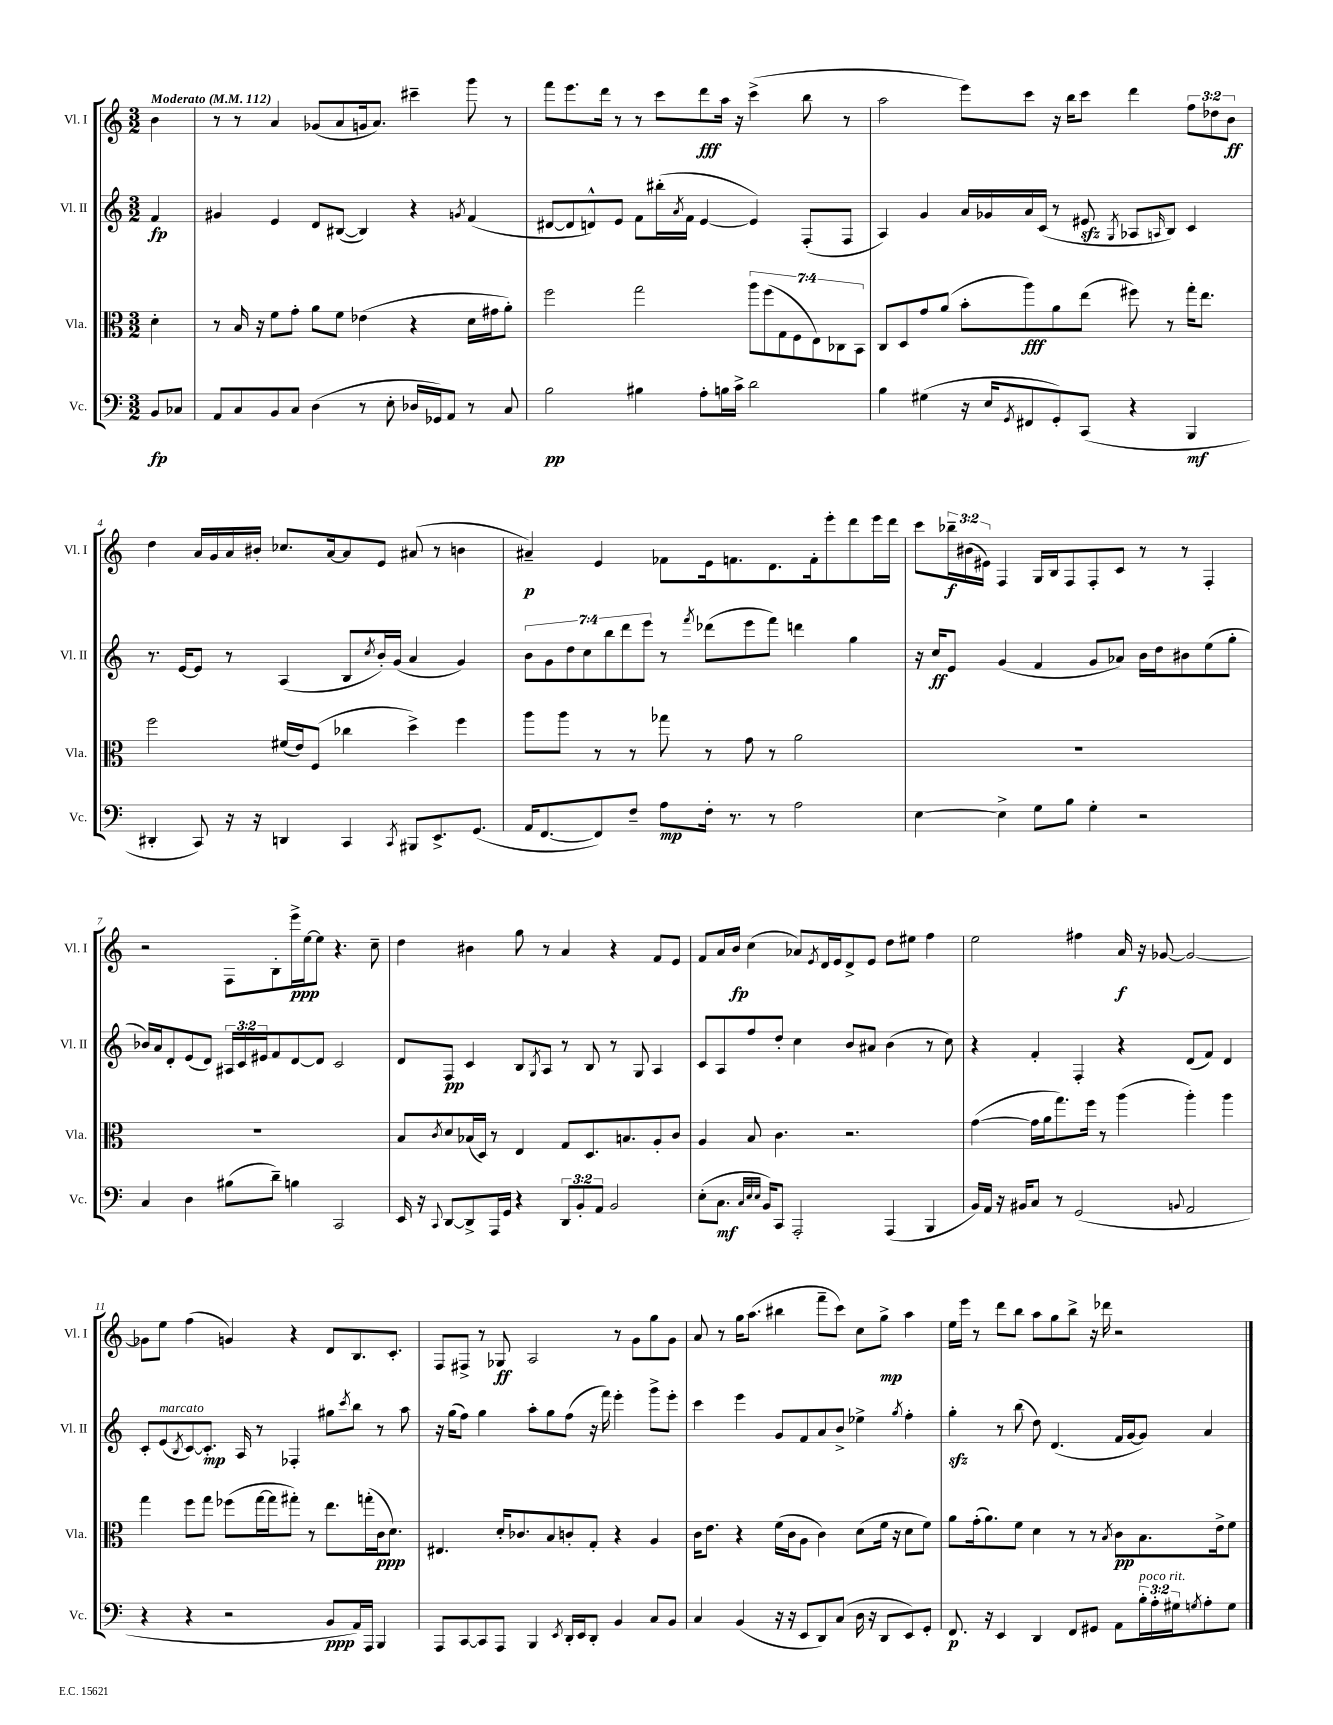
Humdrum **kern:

**kern	**kern	**kern	**kern
*staff4	*staff3	*staff2	*staff1
*clefF4	*clefC3	*clefG2	*clefG2
*k[]	*k[]	*k[]	*k[]
*M3/2	*M3/2	*M3/2	*M3/2
*MM112	*MM112	*MM112	*MM112
8BB	4d'	4f	4b
8C-	.	.	.
=	=	=	=
8AA	8r	4g#	8r
8C	16B	.	8r
.	16r	.	.
8BB	8f	4e	4a
8C	8g'	.	.
(4D	8a	8d	(8g-
.	8f	([8B#	8a
8r	(4e-	4B#])	16g
.	.	.	8.a)
8E'	.	.	.
16D-	4r	4r	4ccc#~
16GG-)	.	.	.
8AA	.	.	.
.	.	8qg	.
8r	16d	(4f	8ggg
.	16g#	.	.
8C	8a')	.	8r
=	=	=	=
2B	2ff	[8d#	8fff
.	.	8d#]	8.eee
.	.	8d^^)	.
.	.	.	16ddd
.	.	8e	8r
4B#	2gg	8f	8r
.	.	(16bb#'	8ccc
.	.	8qa	.
.	.	16f	.
8A'	.	[4e	8ddd
16B	.	.	16aa
16c^	.	.	16r
2d	14aa	4e])	(4ccc^
.	(14ff	.	.
.	14G	.	.
.	14F	.	.
.	.	(8F'	8bb
.	14E)	.	.
.	14C-	.	.
.	.	8F	8r
.	14BB	.	.
=	=	=	=
4B	8C	4A)	2aa
.	8D	.	.
(4G#	8g	4g	.
.	(8a	.	.
16r	8b'	16a	8eee)
16E	.	16g-	.
8qGG	.	.	.
8FF#	8aa)	16a	8ccc
.	.	(16c	.
8GG')	8a	8r	16r
.	.	.	16bb
(8CC	(8ee	8e#	8ccc
.	.	8qG	.
4r	8ff#)	8A-	4ddd
.	.	16qqA	.
.	8r	8B)	.
4BBB	16gg'	4c	12ff
.	8.ee	.	.
.	.	.	12dd-
.	.	.	12b
=	=	=	=
4DD#'	2ff	8.r	4dd
.	.	[16e	.
8CC)	.	8e]	16a
.	.	.	16g
16r	.	8r	16a
16r	.	.	16b#'
4DD	(16f#	(4A	8.cc-
.	16e)	.	.
.	(8F	.	.
.	.	.	[16a
4CC	4cc-	8B	8a]
.	.	8qcc	.
.	.	16b')	8e
.	.	(16g	.
8qCC	.	.	.
8BBB#	4dd^)	4a	(8a#
8.EE^	.	.	8r
.	4ff	4g)	4b
(8.GG	.	.	.
=	=	=	=
16AA	8aa	14b	4a#~)
[8.FF	.	.	.
.	.	14g	.
.	8aa	.	.
.	.	14dd	.
.	.	14cc	.
8FF])	8r	.	4e
.	.	14bb	.
.	.	14ddd	.
8F~	8r	.	.
.	.	14eee	.
8A	8gg-	8r	8f-
.	.	8qfff	.
16F'	8r	(8ddd-	16e
8.r	.	.	8.f
.	8g	8eee	.
8r	8r	8fff)	8.d
2A	2a	4ddd	.
.	.	.	16f'
.	.	.	8eee'
.	.	4gg	8ddd
.	.	.	16eee
.	.	.	16ddd
=	=	=	=
[4E	1.r	16r	8ccc
.	.	16cc	.
.	.	8e	24bb-~
.	.	.	(24b#
.	.	.	24e#)
4E^]	.	(4g	4F
8G	.	4f	16G
.	.	.	16B
8B	.	.	8F
4G'	.	8g	8F'
.	.	8a-)	8c
2r	.	16b	8r
.	.	16dd	.
.	.	8b#	8r
.	.	(8ee	4F'
.	.	8gg'	.
=	=	=	=
4C	1.r	16b-)	2r
.	.	16a	.
.	.	8d'	.
4D	.	(8e	.
.	.	8d)	.
(8B#	.	24A#	8F
.	.	24c	.
.	.	24e#	.
8d~)	.	8f	8B'
4B	.	[8d	16eee^
.	.	.	[16ee
.	.	8d]	8ee]
2CC	.	2c	4.r
.	.	.	8cc~
=	=	=	=
16EE	8B	8d	4dd
16r	.	.	.
8qqCC	8qc	.	.
[8DD	8d	8F	.
8DD^]	(16B-	4c	4b#
.	16D)	.	.
16AAA	8r	.	.
16GG	.	.	.
4r	4E	8B	8gg
.	.	8qG	.
.	.	8A	8r
12DD	8G	8r	4a
12BB'	.	.	.
.	8.D	8B	.
12AA	.	.	.
2BB	.	8r	4r
.	8.B	.	.
.	.	8G	.
.	8A'	4A	8f
.	8c	.	8e
=	=	=	=
(8E'	4A	8c	8f
8.C	.	8A	16a
.	.	.	16b
.	8B	8ff	(4cc
32qqC	.	.	.
32qqE	.	.	.
32qqE	.	.	.
16BB)	.	.	.
8CC	4.c	8dd'	.
2AAA'	.	4cc	8a-)
.	.	.	8qe
.	.	.	16d
.	.	.	16e
.	2.r	8b	8d^
.	.	8a#	8e
(4AAA	.	(4b	8dd
.	.	.	8ee#
4BBB	.	8r	4ff
.	.	8cc)	.
=	=	=	=
16BB)	([4g	4r	2ee
16AA	.	.	.
16r	.	.	.
16BB#	.	.	.
8C	16g]	4f'	.
.	16a	.	.
8r	8.gg)	.	.
(2GG	.	4F'	4ff#
.	16ff	.	.
.	8r	.	.
.	(4aa	4r	16a
.	.	.	16r
.	.	.	[8g-
8qqBB	.	.	.
2AA	4aa')	(8d	2g-_
.	.	8f)	.
.	4aa	4d	.
=	=	=	=
4r	4gg	8c'	8g-]
.	.	(8e	8ee
.	.	8qB	.
4r	8ff	[8c)	(4ff
.	8gg	8.c']	.
2r	(8ff-	.	4g)
.	.	16A	.
.	[16gg	8r	.
.	16gg]	.	.
.	8gg#')	4F-'	4r
.	8r	.	.
8BB	8.ee	8gg#	8d
.	.	8qccc	.
16AA)	.	8bb	8.B
16AAA	(16gg'	.	.
4BBB	16c	8r	.
.	8.d)	.	8.c'
.	.	8aa	.
=	=	=	=
8AAA	4.E#	16r	8F
.	.	(16gg	.
[8CC	.	8ff)	8F#^
8CC]	.	4gg	8r
8AAA	16d'	.	8G-
.	8.c-	.	.
4BBB	.	8aa'	2A
.	8B	8gg	.
8qEE	.	.	.
16DD'	8c'	(8ff	.
16EE	.	.	.
8DD'	8G'	16r	.
.	.	16fff)	.
4BB	4r	4eee'	8r
.	.	.	8g
8C	4A	8ggg^	8gg
8BB	.	8eee'	8g
=	=	=	=
4C	16c	4ccc	8a
.	8.e	.	.
.	.	.	8r
(4BB	4r	4eee	16gg
.	.	.	(8.aa
16r	(16f	8g	4bb#
16r	16c	.	.
8EE	8A	8f	.
8DD)	4c)	8a	8fff~
(8C	.	8b^	8ccc)
16D	(8d	4ee-^	8cc
16r	.	.	.
8DD	16f	.	8gg^
.	16r	.	.
.	.	8qgg	.
8EE)	8d	4ff'	4aa
8GG'	8f)	.	.
=	=	=	=
8.FF	8a	4gg'	16ee
.	.	.	16eee
.	(16g'	.	8r
16r	8.a)	.	.
4EE	.	8r	8ddd
.	8f	(8bb	8bb
4DD	4d	8dd)	8aa
.	.	(4.d	8gg
8FF	8r	.	8bb^
8GG#	8r	.	16r
.	.	.	16ddd-
.	8qB	.	.
8AA	8c	16f	2r
.	.	[16g	.
24B'	8.B	8g])	.
24A'	.	.	.
24G#	.	.	.
8qG	.	.	.
8A'	.	4a	.
.	16e^	.	.
8G	8f	.	.
==	==	==	==
*-	*-	*-	*-
